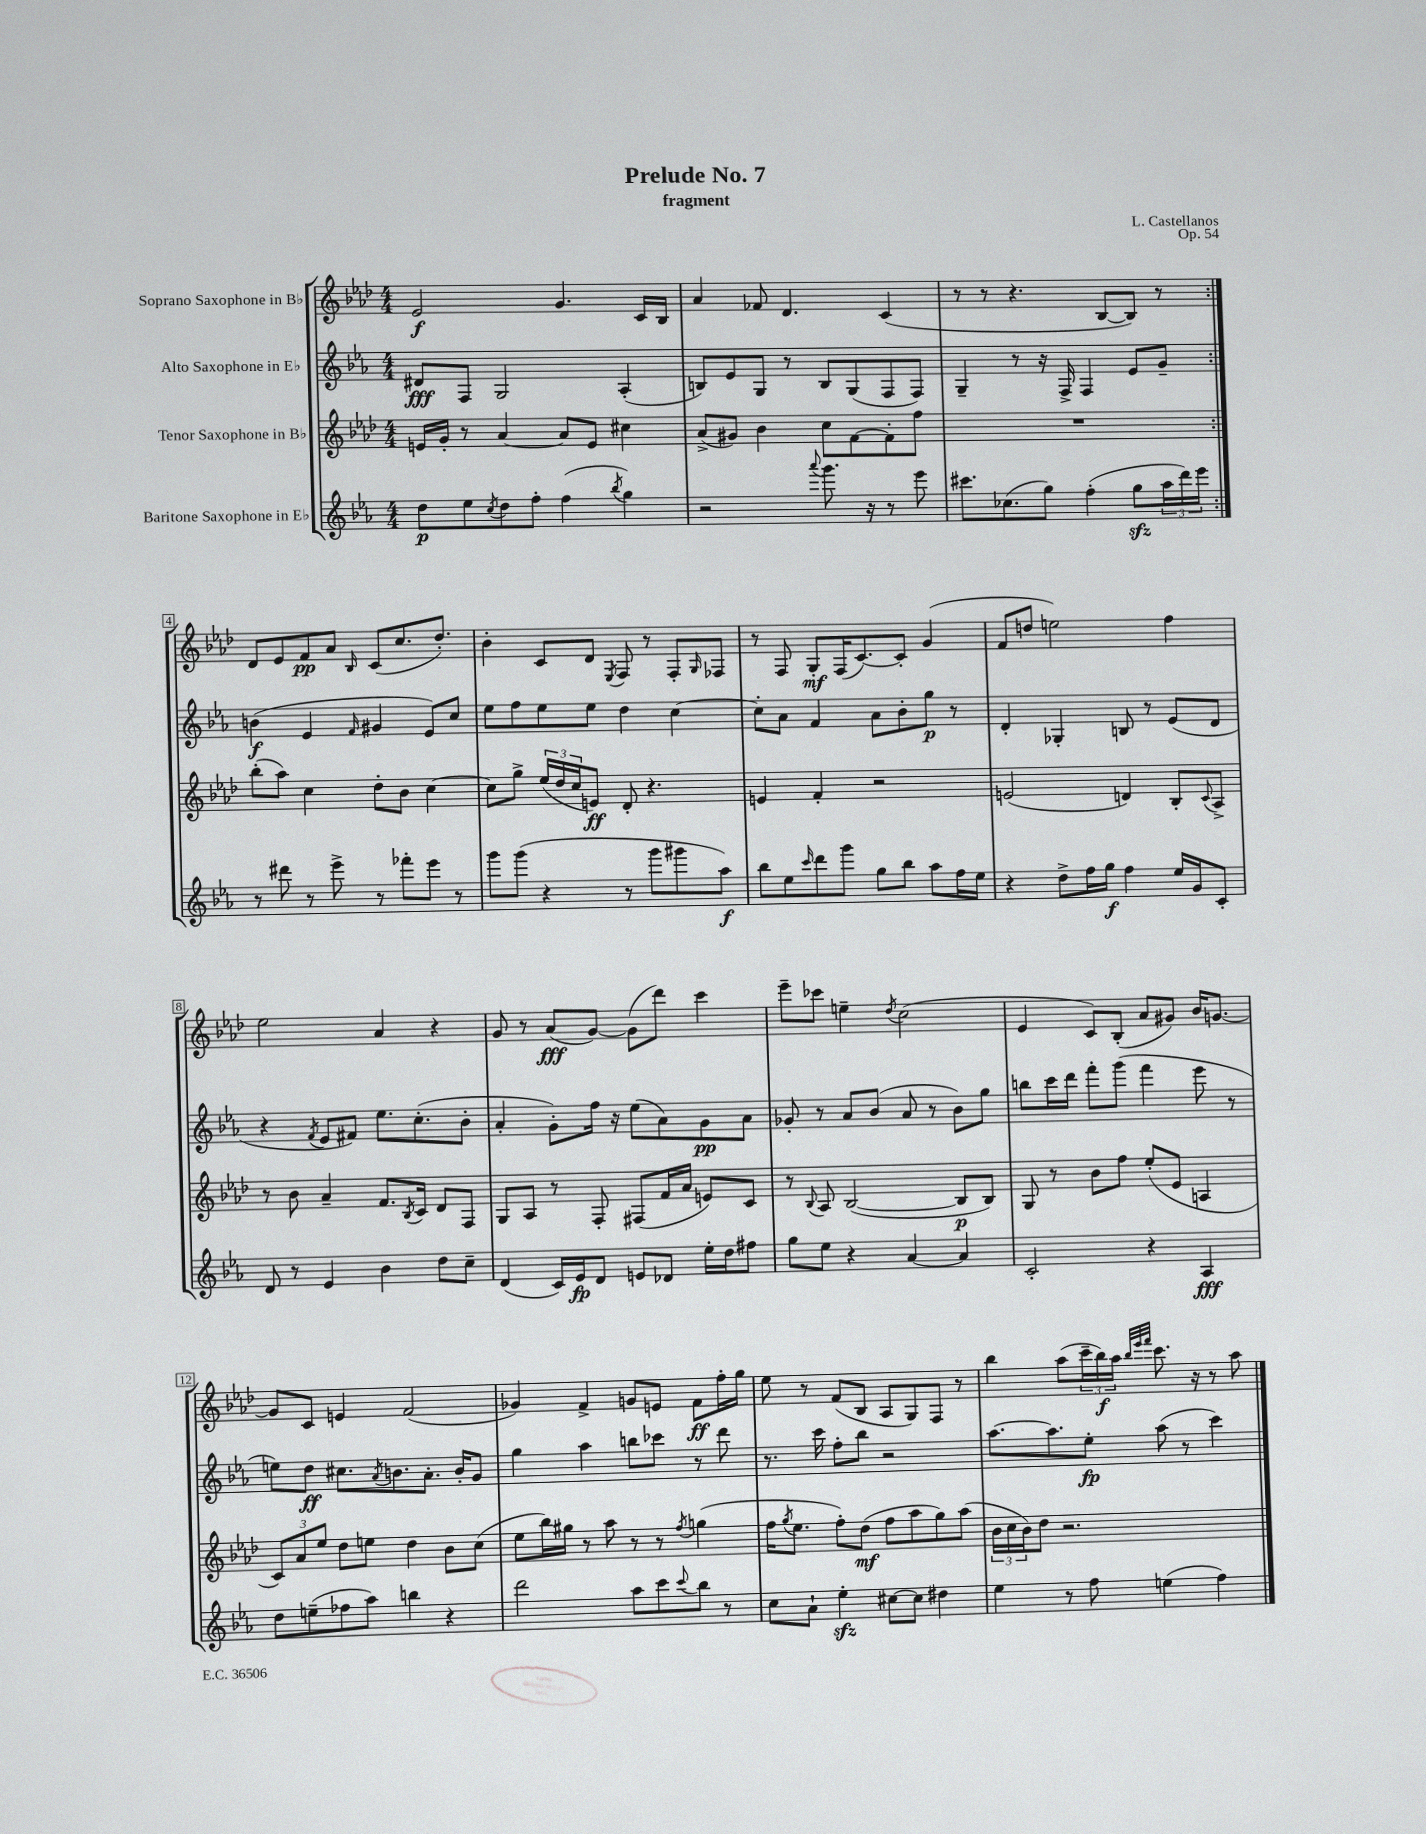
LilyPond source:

\header { title = "Prelude No. 7" composer = "L. Castellanos" subtitle = "fragment" opus = "Op. 54" }
<<
\new StaffGroup <<
\new Staff = "s0" \with { instrumentName = "Soprano Saxophone in Bb" } {
    \clef treble \key aes \major \numericTimeSignature \time 4/4
    \repeat volta 2 { ees'2\f g'4. c'16 bes16 |
    aes'4 fes'8 des'4. c'4( |
    r8 r8 r4. bes8~ bes8) r8 | }
    des'8 ees'8 f'8\pp aes'8 \grace { bes16 } c'8( c''8. des''8.-.) |
    bes'4-. c'8 des'8 \acciaccatura { ees8 } f8 r8 f8-. \grace { g16 } fes8 |
    r8 f8 g8-.\mf f16( c'8.~) c'8-. g'4( |
    f'8 d''8 e''2) f''4 |
    ees''2 aes'4 r4 |
    g'8 r8 aes'8\fff( g'8~) g'8( des'''8) c'''4 |
    ees'''8-- ces'''8 e''4-- \acciaccatura { des''8 } c''2( |
    ees'4 c'8) bes8-.( aes'8 gis'8) bes'16 g'8.~ |
    g'8 c'8 e'4 f'2( |
    ges'4) f'4-> g'8 e'8 f'8\ff f''16-. g''16 |
    ees''8 r8 f'8( bes8 aes8 g8) f8 r8 |
    bes''4 aes''8( \tuplet 3/2 { c'''16-- bes''16\f) aes''16 } \grace { bes''32 ees'''32 f'''32 } c'''8. r16 r8 aes''8 \bar "|." |
}
\new Staff = "s1" \with { instrumentName = "Alto Saxophone in Eb" } {
    \clef treble \key ees \major \numericTimeSignature \time 4/4
    \repeat volta 2 { dis'8\fff f8 g2 aes4-.( |
    b8) ees'8 g8 r8 b8 g8( f8 f8) |
    g4-- r8 r16 f16-> f4 ees'8 g'8-- | }
    b'4\f( ees'4 \grace { f'16 } gis'4 ees'8) c''8 |
    ees''8 f''8 ees''8 ees''8 d''4 c''4~ |
    c''8-. aes'8 f'4 aes'8 bes'8-. g''8\p r8 |
    d'4-. ges4-. b8 r8 ees'8( d'8 |
    r4 \acciaccatura { f'8 } ees'8 fis'8) ees''8. c''8.-.( bes'8-. |
    aes'4-. g'8-.) f''16 r16 ees''8( aes'8) g'8\pp aes'8 |
    ges'8-. r8 aes'8 bes'8( aes'8 r8 bes'8) g''8 |
    b''8 c'''16 d'''16 f'''8-. g'''8( f'''4 ees'''8 r8 |
    e''8) d''8\ff cis''8. \acciaccatura { aes'8 } b'8. aes'8.-. b'16-. g'8 |
    g''4 aes''4 b''8 ces'''8 r8 d'''8 |
    r8. c'''16 f''8-. bes''8 r2 |
    aes''8.~ aes''8. ees''8-.\fp aes''8( r8 c'''4) \bar "|." |
}
\new Staff = "s2" \with { instrumentName = "Tenor Saxophone in Bb" } {
    \clef treble \key aes \major \numericTimeSignature \time 4/4
    \repeat volta 2 { e'16 g'16-. r8 aes'4~ aes'8 e'8 cis''4 |
    aes'8->( gis'8) bes'4 c''8 f'8~ f'8-. f''8 |
    R1 | }
    bes''8-.( aes''8) c''4 des''8-. bes'8 c''4~ |
    c''8 g''8-> \tuplet 3/2 { ees''16( des''16 c''16 } e'8\ff) des'8-. r4. |
    e'4 f'4-. r2 |
    e'2( d'4) bes8-. \appoggiatura { c'8 } aes8-> |
    r8 bes'8 aes'4-- f'8. \acciaccatura { bes8 } c'16 des'8 f8 |
    g8 aes8 r8 f8-. fis8( f'16 aes'16 e'8) c'8 |
    r8 \appoggiatura { bes8 } aes8 bes2~( bes8\p bes8) |
    g8 r8 bes'8 f''8 ees''8-.( ees'8 a4 |
    \tuplet 3/2 { c'8) aes'8 ees''8 } des''8 e''8 des''4 bes'8 c''8( |
    ees''8 bes''16) gis''16 r8 aes''8 r8 r8 \acciaccatura { f''8 } g''4( |
    f''16 \acciaccatura { g''8 } ees''8. f''8-.) des''8\mf( f''8 aes''8 g''8) aes''8( |
    \tuplet 3/2 { bes'16 c''16 bes'16) } des''8 r2. \bar "|." |
}
\new Staff = "s3" \with { instrumentName = "Baritone Saxophone in Eb" } {
    \clef treble \key ees \major \numericTimeSignature \time 4/4
    \repeat volta 2 { d''8\p ees''8 \acciaccatura { c''8 } d''8 f''8-. f''4( \acciaccatura { bes''8 } g''4) |
    r2 \appoggiatura { aes'''8 } g'''8. r16 r8 ees'''8 |
    cis'''8. ces''8.( g''8) f''4-.( g''8\sfz \tuplet 3/2 { aes''16 d'''16) ees'''16 } | }
    r8 dis'''8 r8 ees'''8-> r8 fes'''8-. ees'''8 r8 |
    g'''8 g'''8( r4 r8 g'''8 gis'''8 aes''8\f) |
    bes''8 ees''8 \grace { c'''16 } d'''8 g'''8 g''8 bes''8 aes''8 f''16 ees''16 |
    r4 d''8-> f''16 g''16\f f''4 ees''16 g'16 c'8-. |
    d'8 r8 ees'4 bes'4 d''8 c''8-- |
    d'4( c'16) ees'16\fp d'8 e'8 des'8 ees''16-. d''16 fis''8 |
    g''8 ees''8 r4 aes'4~ aes'4 |
    c'2-. r4 aes4\fff |
    d''8 e''8--( fes''8 aes''8) b''4 r4 |
    d'''2 aes''8 c'''8 \appoggiatura { c'''8 } bes''8 r8 |
    c''8 aes'8-! ees''4-.\sfz cis''8~ cis''8 dis''4 |
    ees''4 r8 f''8 e''4( f''4) \bar "|." |
}
>>
>>
\layout { \context { \Score \override BarNumber.stencil = #(make-stencil-boxer 0.1 0.3 ly:text-interface::print) } }
